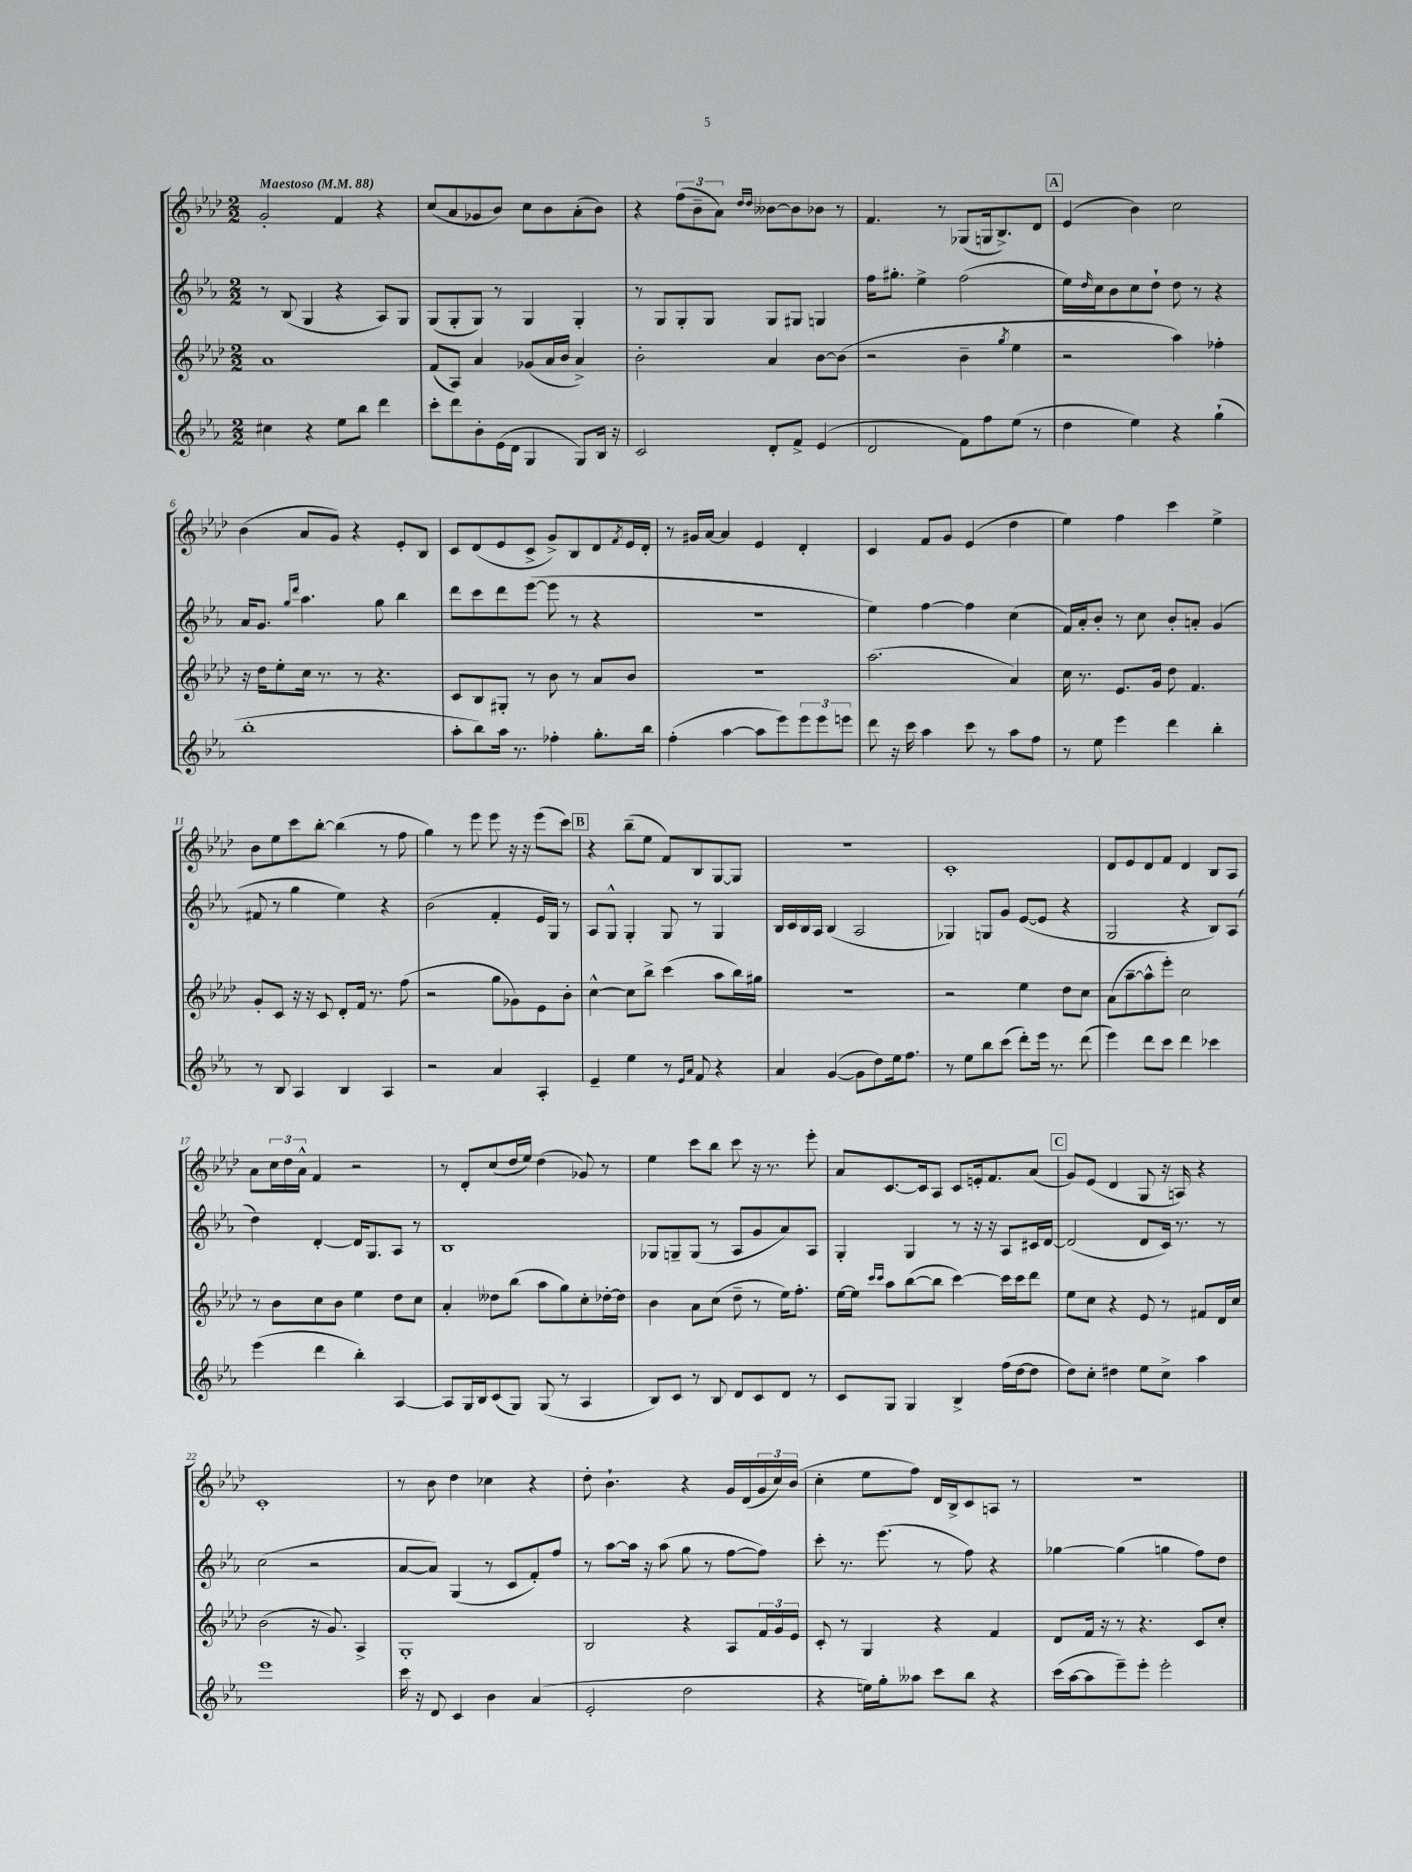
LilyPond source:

<<
\new StaffGroup <<
\new Staff = "s0" {
    \clef treble \key aes \major \numericTimeSignature \time 2/2 \tempo "Maestoso" 4 = 88
    g'2-. f'4 r4 |
    c''8( aes'8 ges'8 bes'8) c''8 bes'8 aes'8-.( bes'8) |
    r4 \tuplet 3/2 { f''8( bes'8-- aes'8) } \grace { des''16 des''16 } beses'8~ beses'8 bes'8 r8 |
    f'4. r8 ges8( g16 bes8.->) des'8 |
    \mark \markup { \box "A" } ees'4( bes'4) c''2 |
    bes'4( aes'8 g'8) r4 ees'8-. bes8 |
    c'8 des'8( ees'8 c'8-> g'8->) bes8 des'8 \acciaccatura { f'8 } ees'16 des'16-. |
    r8 gis'16 aes'16~ aes'4 ees'4 des'4-. |
    c'4 f'8 g'8 ees'4( des''4 |
    ees''4) f''4 c'''4 ees''4-> |
    bes'8 ees''8 c'''8 bes''8~-. bes''4( r8 f''8 |
    g''4) r8 ees'''8 ees'''8 r16 r16 ees'''8( c'''8) |
    \mark \markup { \box "B" } r4 bes''8--( ees''8 f'8) bes8 g8~ g8 |
    R1 |
    c'1-. |
    des'8 ees'8 des'8 f'8 des'4 bes8 aes8 |
    aes'8 \tuplet 3/2 { c''16 des''16 aes'16-^ } f'4 r2 |
    r8 des'8-. c''8( des''16 ees''16) des''4( ges'8) r8 |
    ees''4 c'''8 bes''8 c'''8 r16 r8. ees'''8-. |
    aes'8 c'8.~ c'16 aes8 c'8 e'16-. f'8. aes'8( |
    \mark \markup { \box "C" } g'8) ees'8( des'4 g8 r16 a16) r4 |
    c'1-. |
    r8 bes'8 des''4 ces''4 r4 |
    des''8-. bes'4.-! r4 g'16 des'16( \tuplet 3/2 { g'16 c''16) bes'16( } |
    c''4-. ees''8 f''8) des'16 bes16-> c'8 a8 r8 |
    R1 \bar "|." |
}
\new Staff = "s1" {
    \clef treble \key ees \major \numericTimeSignature \time 2/2
    r8 bes8( g4 r4 aes8) g8 |
    g8( g8-. g8) r8 g4 g4-. |
    r8 g8 g8-. g8 g8 gis8 g4 |
    f''16 gis''8.-. ees''4-> f''2( |
    \mark \markup { \box "A" } ees''16) \grace { d''16 } c''16 bes'8 c''8 d''8-! d''8 r8 r4 |
    aes'16 g'8. \grace { g''16 d'''16 } aes''4. g''8 bes''4 |
    d'''8 c'''8 d'''8 ees'''8~( ees'''8 r8 r4 |
    R1 |
    ees''4) f''4~ f''4 c''4( |
    f'16) aes'16-. bes'8-. r8 c''8 bes'8-. a'8-. g'4( |
    fis'8 r8 g''4 ees''4) r4 |
    bes'2( f'4-. ees'16 g16) r8 |
    \mark \markup { \box "B" } aes8 g8-^ g4-. g8 r8 g4 |
    bes16 c'16 bes16 aes16 bes4( aes2 |
    ges4) g8 g'8 ees'8~( ees'8 r4 |
    g2 r4 bes8) aes8( |
    d''4) d'4~-. d'16 g8. aes8 r8 |
    bes1 |
    ges8 g8-- g8( r8 aes8 g'8 aes'8) aes8 |
    g4-. g4 r8 r16 r16 aes8 cis'16 d'16~ |
    \mark \markup { \box "C" } d'2( d'8 c'16) r8. r8 |
    c''2( r2 |
    aes'8~ aes'8) g4( r8 c'8 f'8-.) f''8 |
    r8 aes''8~ aes''16 r16 aes''8( g''8 r8 f''8~ f''8) |
    c'''8-. r8. ees'''8.( r8 f''8) r4 |
    ges''4~ ges''4( g''4 f''8) d''8 \bar "|." |
}
\new Staff = "s2" {
    \clef treble \key aes \major \numericTimeSignature \time 2/2
    aes'1 |
    f'8( aes8) aes'4 ges'8( aes'16 bes'16 aes'4->) |
    bes'2-. aes'4 bes'8~ bes'8( |
    r2 bes'4-- \acciaccatura { g''8 } ees''4 |
    \mark \markup { \box "A" } r2 aes''4) fes''4-. |
    r16 des''16 ees''8-. c''16 r8. r8 r4. |
    c'8 bes8 gis8-. r8 bes'8 r8 aes'8 bes'8 |
    r1 |
    aes''2.( aes'4) |
    c''16 r8. ees'8. g'16 des''8 f'4. |
    g'8-. c'8 r16 r16 c'8 des'8-. f'16 r8. f''8( |
    r2 g''8 ges'8) ees'8 bes'8-. |
    \mark \markup { \box "B" } c''4~-^ c''8 bes''8-> c'''4( aes''8 bes''16) gis''16 |
    r1 |
    r2 ees''4 des''8 c''8 |
    aes'8( aes''8~-- aes''8-^ ees'''8-.) c''2 |
    r8 bes'8 c''8 bes'8 ees''4 des''8 c''8 |
    aes'4-. deses''8 bes''8( aes''8 g''8) c''8-. des''16~-. des''16 |
    bes'4 aes'8 c''8( des''8-- r8 ees''16) f''8.-. |
    ees''16~ ees''16 \grace { c'''16 c'''16 } aes''8 bes''8~( bes''8 c'''4~) c'''16 c'''16 des'''8 |
    \mark \markup { \box "C" } ees''8 c''8 r4 ees'8 r8 fis'8 des'16 c''16 |
    bes'2( r16 g'8.) aes4-> |
    g1-. |
    bes2 r4 aes8 \tuplet 3/2 { f'16 g'16 ees'16 } |
    c'8-. r8 g4 r4 f'4 |
    des'8 f'16 r16 r8 r4. c'8 c''8-. \bar "|." |
}
\new Staff = "s3" {
    \clef treble \key ees \major \numericTimeSignature \time 2/2
    cis''4 r4 ees''8 bes''8 d'''4 |
    c'''8-. d'''8 bes'8-. ees'16( d'16 g4 g8) bes16 r16 |
    c'2 d'8-. f'8-> ees'4( |
    d'2 f'8) f''8 ees''8( r8 |
    \mark \markup { \box "A" } d''4 ees''4) r4 g''4-!( |
    bes''1-. |
    aes''8-. bes''8) aes''16 r8. fes''4-. g''8.-. bes''16 |
    f''4-.( aes''4~ aes''8 ees'''8) \tuplet 3/2 { ees'''8 ees'''8 e'''8 } |
    d'''8 r16 c'''16 aes''4 c'''8 r8 aes''8 f''8 |
    r8 ees''8 ees'''4 d'''4 bes''4-. |
    r8 bes8 aes4 bes4 aes4 |
    r2 aes'4 aes4-. |
    \mark \markup { \box "B" } ees'4-- ees''4 r8 \grace { ees'16 aes'16 } f'8 r4 |
    aes'4 g'4~( g'8 d''8) ees''16 f''8. |
    r8 ees''8 bes''8 c'''8( d'''8-.) ees'''16 r8. d'''8( |
    ees'''4) d'''8 c'''8 d'''4 ces'''4 |
    ees'''4( d'''4 bes''4-.) aes4~ |
    aes8 g16 bes16 c'8( g8) g8( r8 aes4 |
    bes8) c'8 r8 bes8 d'8 c'8 d'8 r8 |
    c'8 g8 g4 bes4-> f''16( d''16~ d''8 |
    \mark \markup { \box "C" } d''8) c''8-. dis''4 ees''8 c''8-> aes''4 |
    ees'''1 |
    c'''16 r16 d'8 c'4 bes'4 aes'4( |
    ees'2-. d''2 |
    r4 e''16) g''16-. aeses''8 c'''8 bes''8 r4 |
    c'''16( aes''16~ aes''8 ees'''8--) ees'''8-. ees'''2-. \bar "|." |
}
>>
>>
